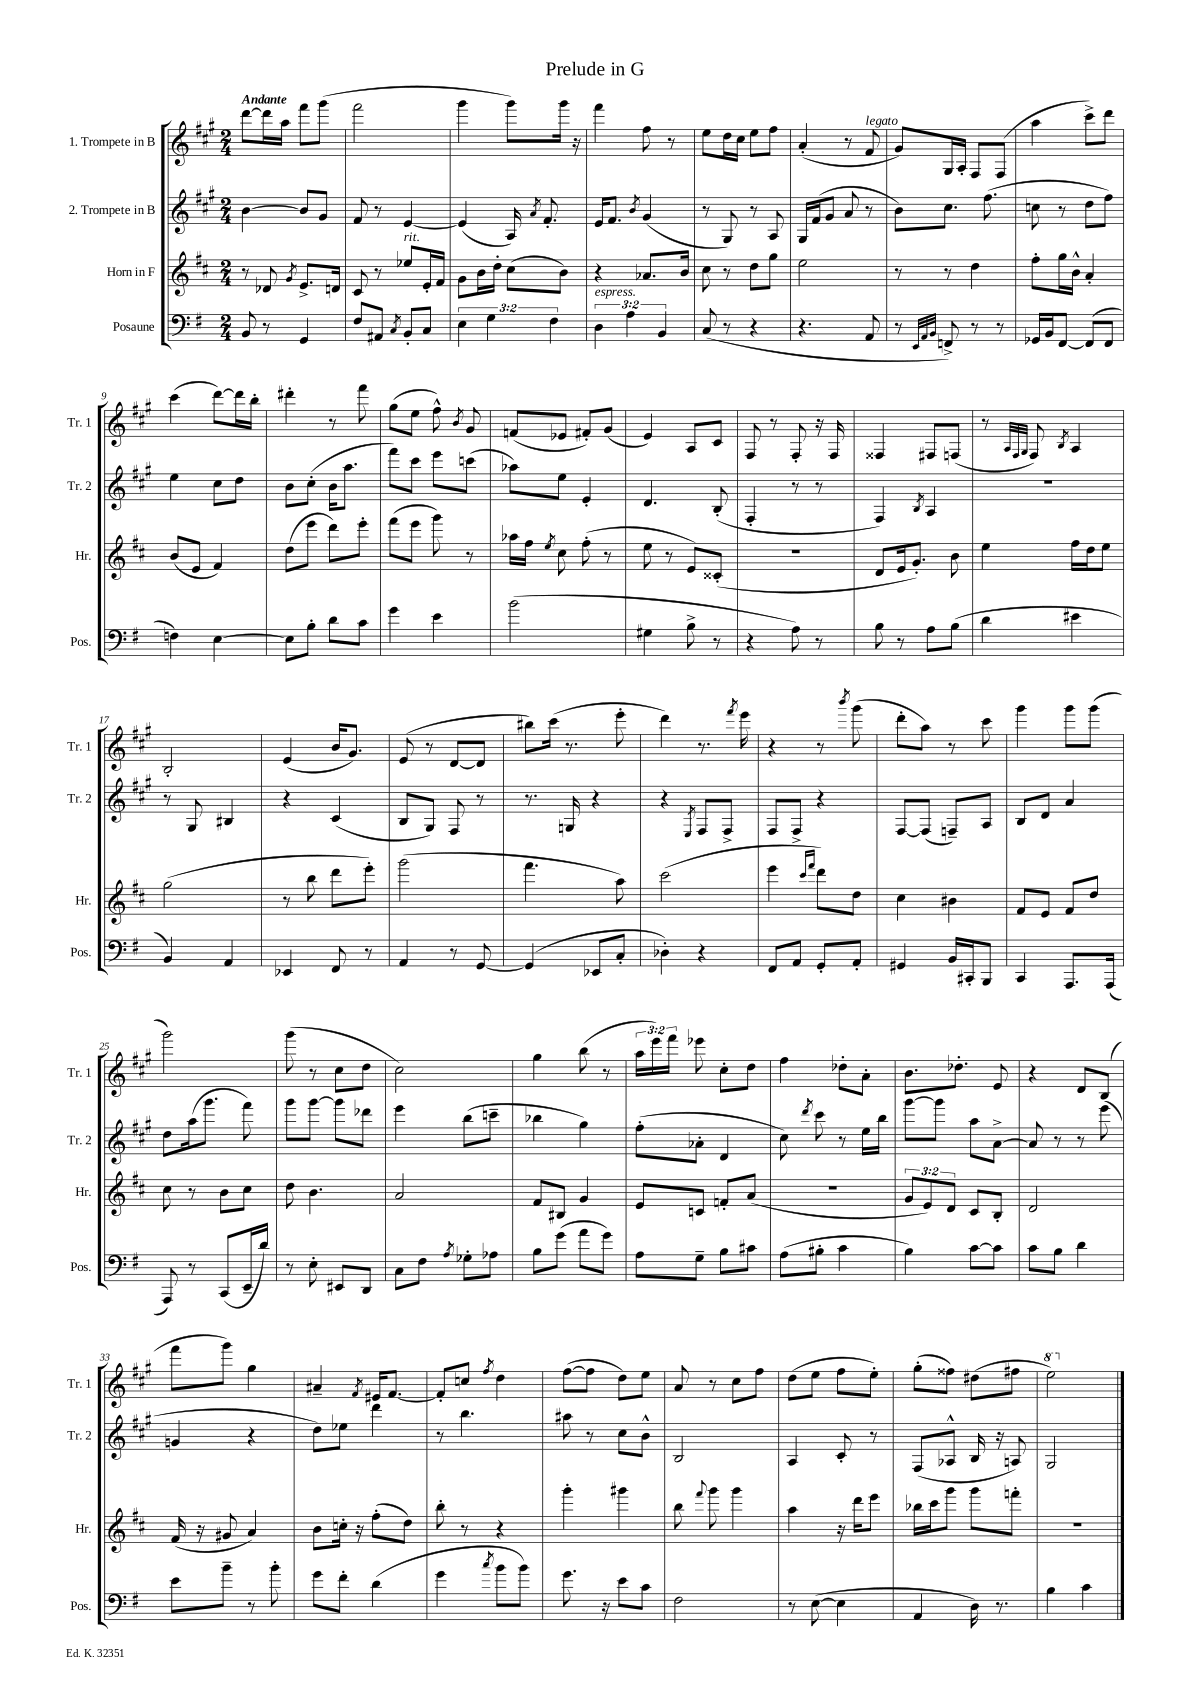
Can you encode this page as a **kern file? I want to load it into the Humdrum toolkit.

**kern	**kern	**kern	**kern
*staff4	*staff3	*staff2	*staff1
*clefF4	*clefG2	*clefG2	*clefG2
*k[f#]	*k[f#c#]	*k[f#c#g#]	*k[f#c#g#]
*M2/4	*M2/4	*M2/4	*M2/4
8BB	8r	[4b	[8ddd
8r	8d-	.	16ddd]
.	.	.	16aa
.	8qg	.	.
4GG	8.e^	8b]	8fff#
.	.	8g#	(8ggg#
.	16d	.	.
=	=	=	=
8F#	8c#	8f#	2fff#
8AA#	8r	8r	.
8qC	.	.	.
8BB'	8ee-	[4e	.
8C	16e'	.	.
.	16f#	.	.
=	=	=	=
6E	8g	(4e]	4ggg#
.	16b	.	.
6G	.	.	.
.	16dd'	.	.
.	(8cc#	16A)	8ggg#)
.	.	8qa	.
.	.	8.f#'	.
6F#	.	.	.
.	8b)	.	16ggg#
.	.	.	16r
=	=	=	=
6D	4r	16e	4fff#
.	.	8.f#	.
6A	.	.	.
.	.	8qb	.
.	8.a-	(4g#	8ff#
6BB	.	.	.
.	.	.	8r
.	16b	.	.
=	=	=	=
(8C	8cc#	8r	8ee
8r	8r	8G#)	16dd
.	.	.	16cc#
4r	8dd	8r	8ee
.	8gg	8A	8ff#
=	=	=	=
4.r	2ee	16G#	(4a'
.	.	(16f#	.
.	.	8g#	.
.	.	8a	8r
8AA	.	8r	8f#
=	=	=	=
8r	8r	8b)	8g#)
32qqEE	.	.	.
32qqAA	.	.	.
32qqBB	.	.	.
8FF^)	8r	8.cc#	16G#
.	.	.	16A'
8r	4dd	.	8F#
.	.	(8.ff#	.
8r	.	.	(8F#
=	=	=	=
16GG-	8ff#'	8cc	4aa
16BB	.	.	.
[8FF#	16gg	8r	.
.	16b^^	.	.
(8FF#]	4a'	8dd	8ccc#^)
8FF#	.	8ff#)	8ddd
=	=	=	=
4F)	(8b	4ee	(4ccc#
.	8e	.	.
[4E	4f#)	8cc#	[8ddd)
.	.	8dd	16ddd]
.	.	.	16bb'
=	=	=	=
8E]	(8dd	8b	4ddd#'
8B'	8eee	(8cc#'	.
8d	8ddd)	16b	8r
.	.	8.aa	.
8c	8eee'	.	8fff#
=	=	=	=
4g	(8fff#	8fff#)	(8gg#
.	8eee	8ccc#	8ee
4e	8ggg)	8eee	8ff#^^)
.	.	.	8qb
.	8r	(8ccc	8g#
=	=	=	=
(2b	16aa-	8aa-)	(8f
.	16ff#	.	.
.	8qee	.	.
.	8cc#	8ee	8e-
.	(8ff#'	4e'	8f#')
.	8r	.	(8g#
=	=	=	=
4G#	8ee	4.d	4e)
.	8r	.	.
8B^	8e)	.	8A
8r	(8c##'	(8B'	8c#
=	=	=	=
4r	2r	4F#'	8F#
.	.	.	8r
8A)	.	8r	8F#'
8r	.	8r	16r
.	.	.	16F#
=	=	=	=
8B	8d	4F#)	4F##
8r	16e	.	.
.	8.g')	.	.
.	.	8qB	.
8A	.	4A	8F#
(8B	8b	.	(8F
=	=	=	=
4d	4ee	2r	8r
.	.	.	32qqA
.	.	.	32qqF#
.	.	.	32qqG#
.	.	.	8F#)
.	.	.	8qB
4e#	16ff#	.	4A
.	16dd	.	.
.	8ee	.	.
=	=	=	=
4BB)	(2gg	8r	2B'
.	.	8G#	.
4AA	.	4B#	.
=	=	=	=
4EE-	8r	4r	(4e
.	8bb	.	.
8FF#	8ddd	(4c#	16b
.	.	.	8.g#)
8r	8eee')	.	.
=	=	=	=
4AA	(2ggg	8B	(8e
.	.	8G#)	8r
8r	.	8F#	[8d
[8GG	.	8r	8d]
=	=	=	=
(4GG]	4.fff#	8.r	8bb#)
.	.	.	(16ccc#
.	.	16G	8.r
8EE-	.	4r	.
8C'	8aa)	.	8eee'
=	=	=	=
4D-')	(2ccc#	4r	4ddd)
.	.	8qE	.
4r	.	8F#	8.r
.	.	8F#^	.
.	.	.	8qfff#
.	.	.	16eee
=	=	=	=
8FF#	4eee	8F#	4r
8AA	.	8F#^	.
.	16qqccc#	.	.
.	16qqfff#	.	.
8GG'	8ddd)	4r	8r
.	.	.	8qbbb
8AA'	8dd	.	(8ggg#
=	=	=	=
4GG#	4cc#	[8F#	8ddd'
.	.	(8F#]	8aa)
16BB	4b#	8F~)	8r
16CC#'	.	.	.
8BBB	.	8A	8ccc#
=	=	=	=
4CC	8f#	8B	4ggg#
.	8e	8d	.
8.AAA	8f#	4a	8ggg#
.	8dd	.	(8ggg#
(16AAA	.	.	.
=	=	=	=
8AAA)	8cc#	8dd	2ggg#)
8r	8r	(16aa	.
.	.	8.ggg#	.
(8CC	8b	.	.
16EE~	8cc#	8fff#)	.
16d)	.	.	.
=	=	=	=
8r	8dd	8ggg#	(8ggg#
8E'	4.b	[8ggg#	8r
8EE#	.	8ggg#]	8cc#
8DD	.	8ddd-	8dd
=	=	=	=
8C	2a	4eee	2cc#)
8F#	.	.	.
8qA	.	.	.
8G-'	.	(8bb	.
8A-	.	8ccc~	.
=	=	=	=
8B	8f#	4bb-	4gg#
(8g	8B#	.	.
8a	4g	4gg#)	(8bb
8g)	.	.	8r
=	=	=	=
8A	8e	(8ff#'	24aa
.	.	.	24eee)
.	.	.	24fff#
8G~	8c	8a-'	8eee-
8B	8f'	4d	8cc#'
8c#	(8a	.	8dd
=	=	=	=
(8A	2r	8cc#)	4ff#
.	.	8qddd	.
8B#'	.	8ccc#	.
4c	.	8r	8dd-'
.	.	16ee	8a'
.	.	16bb	.
=	=	=	=
4B)	12g	[8ggg#	8.b
.	12e)	.	.
.	.	8ggg#]	.
.	12d	.	.
.	.	.	8.dd-'
[8c	8c#	8aa	.
8c]	8B'	[8a^	8e
=	=	=	=
8c	2d	8a]	4r
8B	.	8r	.
4d	.	8r	8d
.	.	(8eee	(8B
=	=	=	=
8e	(16f#	4g	8fff#
.	16r	.	.
8b~	8g#	.	8ggg#)
8r	4a)	4r	4gg#
8b'	.	.	.
=	=	=	=
8g	8b	8dd)	4a#~
8f#'	16cc'	8ee-	.
.	16r	.	.
.	.	.	8qf#
(4d	(8ff#'	4ddd	16e#
.	.	.	[8.f#
.	8dd)	.	.
=	=	=	=
4g	8bb'	8r	8f#']
.	8r	4.bb	8cc
8qcc	.	.	8qff#
8b	4r	.	4dd
8b)	.	.	.
=	=	=	=
8.g	4ggg'	8aa#	([8ff#
.	.	8r	8ff#]
16r	.	.	.
8e	4ggg#	8cc#	8dd)
8c	.	8b^^	8ee
=	=	=	=
2F#	8bb	2B	8a
.	8qqfff#	.	.
.	8ggg	.	8r
.	4ggg	.	8cc#
.	.	.	8ff#
=	=	=	=
8r	4aa	4A	(8dd
([8E	.	.	8ee
4E]	16r	8c#'	8ff#
.	16ddd	.	.
.	8eee	8r	8ee')
=	=	=	=
4AA	16bb-	(8F#	(8gg#'
.	16ccc#	.	.
.	8ggg	8A-^^	8ff##)
16D)	8ggg	16B	(8dd#
8.r	.	16r	.
.	8fff'	8A)	8ff#
=	=	=	=
4B	2r	2G#	2eee)
4c	.	.	.
==	==	==	==
*-	*-	*-	*-
